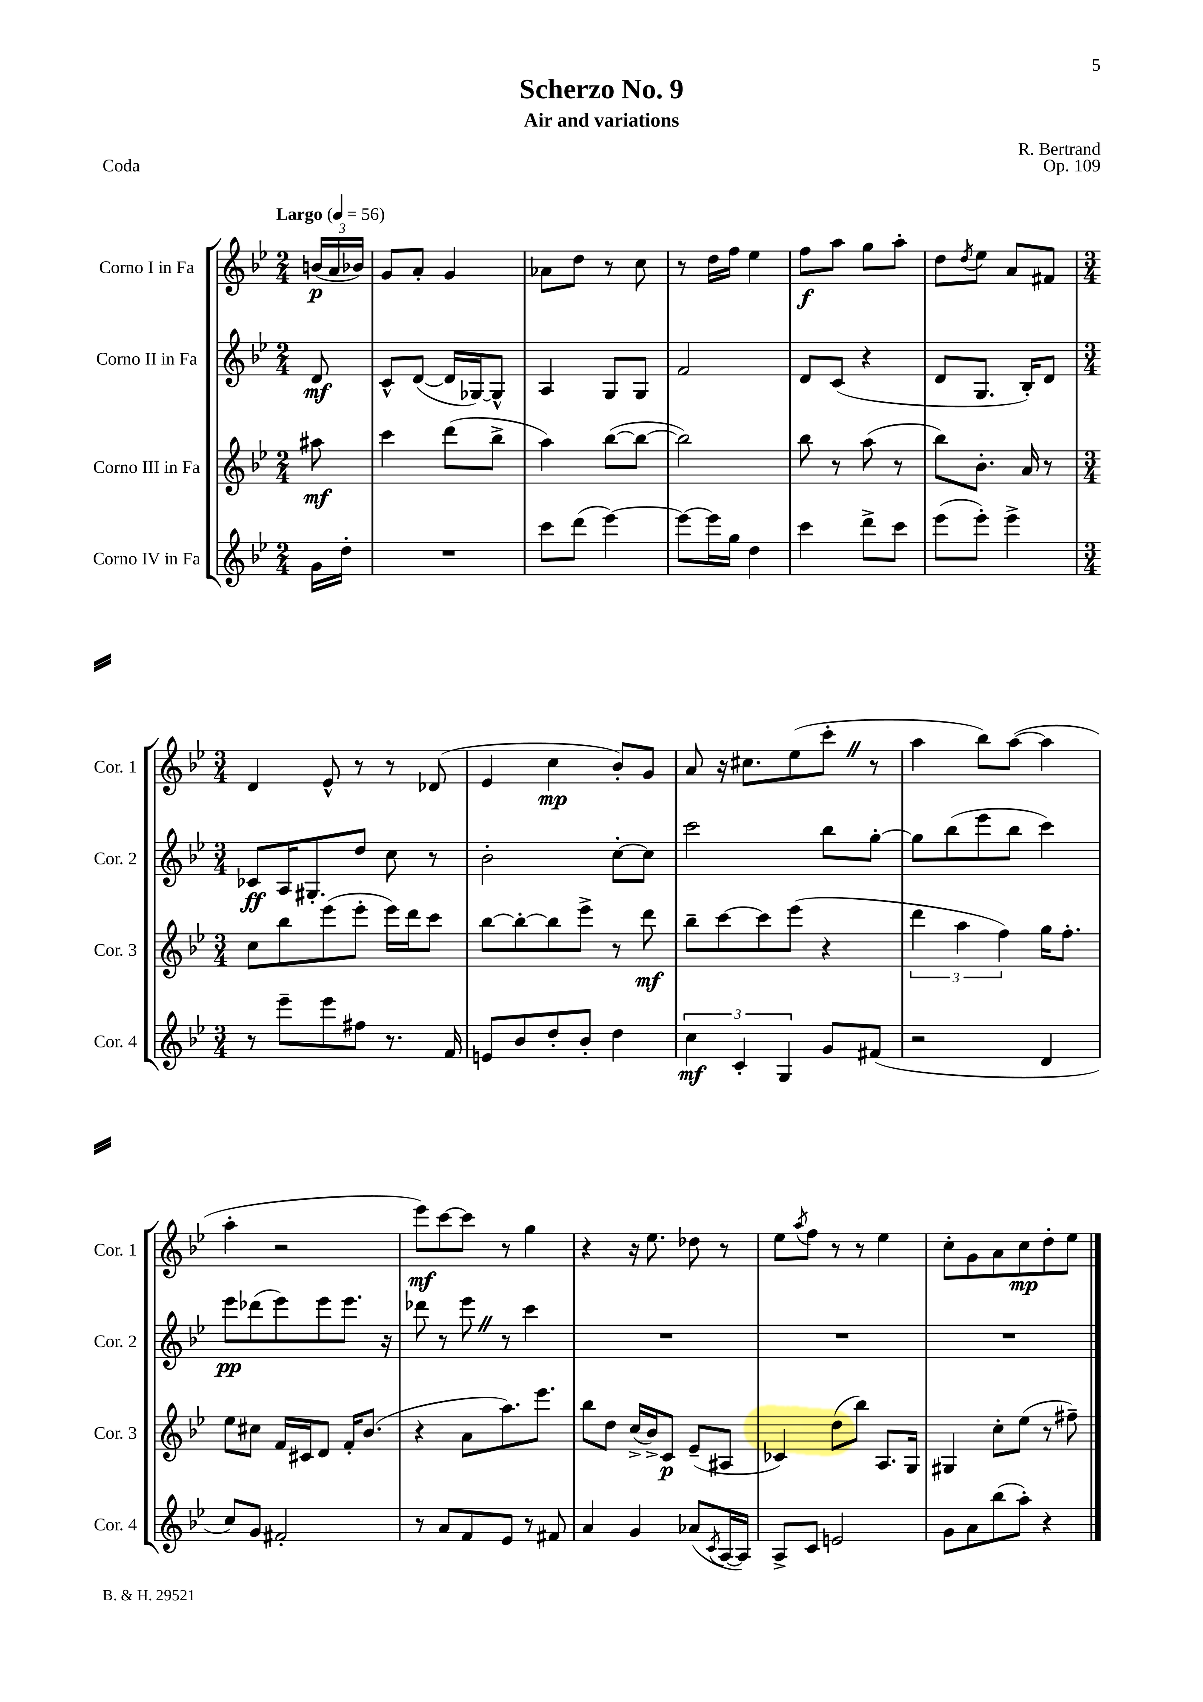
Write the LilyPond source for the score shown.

\header { title = "Scherzo No. 9" composer = "R. Bertrand" subtitle = "Air and variations" opus = "Op. 109" piece = "Coda" }
<<
\new StaffGroup <<
\new Staff = "s0" \with { instrumentName = "Corno I in Fa" shortInstrumentName = "Cor. 1" } {
    \clef treble \key bes \major \numericTimeSignature \time 2/4 \partial 8 \tempo "Largo" 4 = 56
    \tuplet 3/2 { b'16\p( a'16 bes'16) } |
    g'8 a'8-. g'4 |
    aes'8 d''8 r8 c''8 |
    r8 d''16 f''16 ees''4 |
    f''8\f a''8 g''8 a''8-. |
    d''8 \acciaccatura { d''8 } ees''8 a'8 fis'8 |
    \numericTimeSignature \time 3/4 d'4 ees'8-^ r8 r8 des'8( |
    ees'4 c''4\mp bes'8-.) g'8 |
    a'8 r16 cis''8. ees''8( c'''8-. \once \override BreathingSign.text = \markup { \musicglyph "scripts.caesura.straight" } \breathe r8 |
    a''4 bes''8) a''8~( a''4 |
    a''4-. r2 |
    ees'''8\mf) c'''8~ c'''8 r8 g''4 |
    r4 r16 ees''8. des''8 r8 |
    ees''8 \acciaccatura { a''8 } f''8 r8 r8 ees''4 |
    c''8-. g'8 a'8 c''8\mp d''8-. ees''8 \bar "|." |
}
\new Staff = "s1" \with { instrumentName = "Corno II in Fa" shortInstrumentName = "Cor. 2" } {
    \clef treble \key bes \major \numericTimeSignature \time 2/4 \partial 8
    d'8\mf |
    c'8-^ d'8~( d'16 ges16~) ges8-^ |
    a4 g8 g8 |
    f'2 |
    d'8 c'8( r4 |
    d'8 g8. bes16-.) d'8 |
    \numericTimeSignature \time 3/4 ces'8\ff a16 gis8.-. d''8 c''8 r8 |
    bes'2-. c''8~-. c''8 |
    c'''2 bes''8 g''8~-. |
    g''8 bes''8( ees'''8 bes''8 c'''4) |
    ees'''8\pp des'''8( ees'''8) ees'''8 ees'''8. r16 |
    des'''8 r8 ees'''8 \once \override BreathingSign.text = \markup { \musicglyph "scripts.caesura.straight" } \breathe r8 c'''4 |
    R2. |
    R2. |
    R2. \bar "|." |
}
\new Staff = "s2" \with { instrumentName = "Corno III in Fa" shortInstrumentName = "Cor. 3" } {
    \clef treble \key bes \major \numericTimeSignature \time 2/4 \partial 8
    ais''8\mf |
    c'''4 d'''8( bes''8-> |
    a''4) bes''8~( bes''8~ |
    bes''2) |
    bes''8 r8 a''8( r8 |
    bes''8) bes'8.-. a'16 r8 |
    \numericTimeSignature \time 3/4 c''8 bes''8 ees'''8( ees'''8-. ees'''16) d'''16 c'''8 |
    bes''8~ bes''8~-. bes''8 ees'''8-> r8 d'''8\mf |
    bes''8-- c'''8~ c'''8 ees'''8( r4 |
    \tuplet 3/2 { d'''4 a''4 f''4) } g''16 f''8.-. |
    ees''8 cis''8 f'16 cis'16 d'8 f'16-. bes'8.( |
    r4 a'8 a''8.) ees'''8. |
    bes''8 d''8 c''16->( bes'16->) c'8\p ees'8--( ais8 |
    ces'4) d''8( bes''8) a8. g16 |
    gis4 c''8-. ees''8( r8 fis''8--) \bar "|." |
}
\new Staff = "s3" \with { instrumentName = "Corno IV in Fa" shortInstrumentName = "Cor. 4" } {
    \clef treble \key bes \major \numericTimeSignature \time 2/4 \partial 8
    g'16 d''16-. |
    R2 |
    c'''8 d'''8( ees'''4~) |
    ees'''8~ ees'''16 g''16 d''4 |
    c'''4 d'''8-> c'''8 |
    ees'''8( ees'''8-.) ees'''4-> |
    \numericTimeSignature \time 3/4 r8 ees'''8-- ees'''8 fis''8 r8. f'16 |
    e'8 bes'8 d''8-. bes'8-. d''4 |
    \tuplet 3/2 { c''4\mf c'4-. g4 } g'8 fis'8( |
    r2 d'4 |
    c''8) g'8 fis'2-. |
    r8 a'8 f'8 ees'8 r8 fis'8 |
    a'4 g'4 aes'8( \acciaccatura { c'8 } a16~ a16) |
    a8-> c'8 e'2 |
    g'8 a'8 bes''8( a''8-.) r4 \bar "|." |
}
>>
>>
\layout { \context { \Score \remove "Bar_number_engraver" } }
